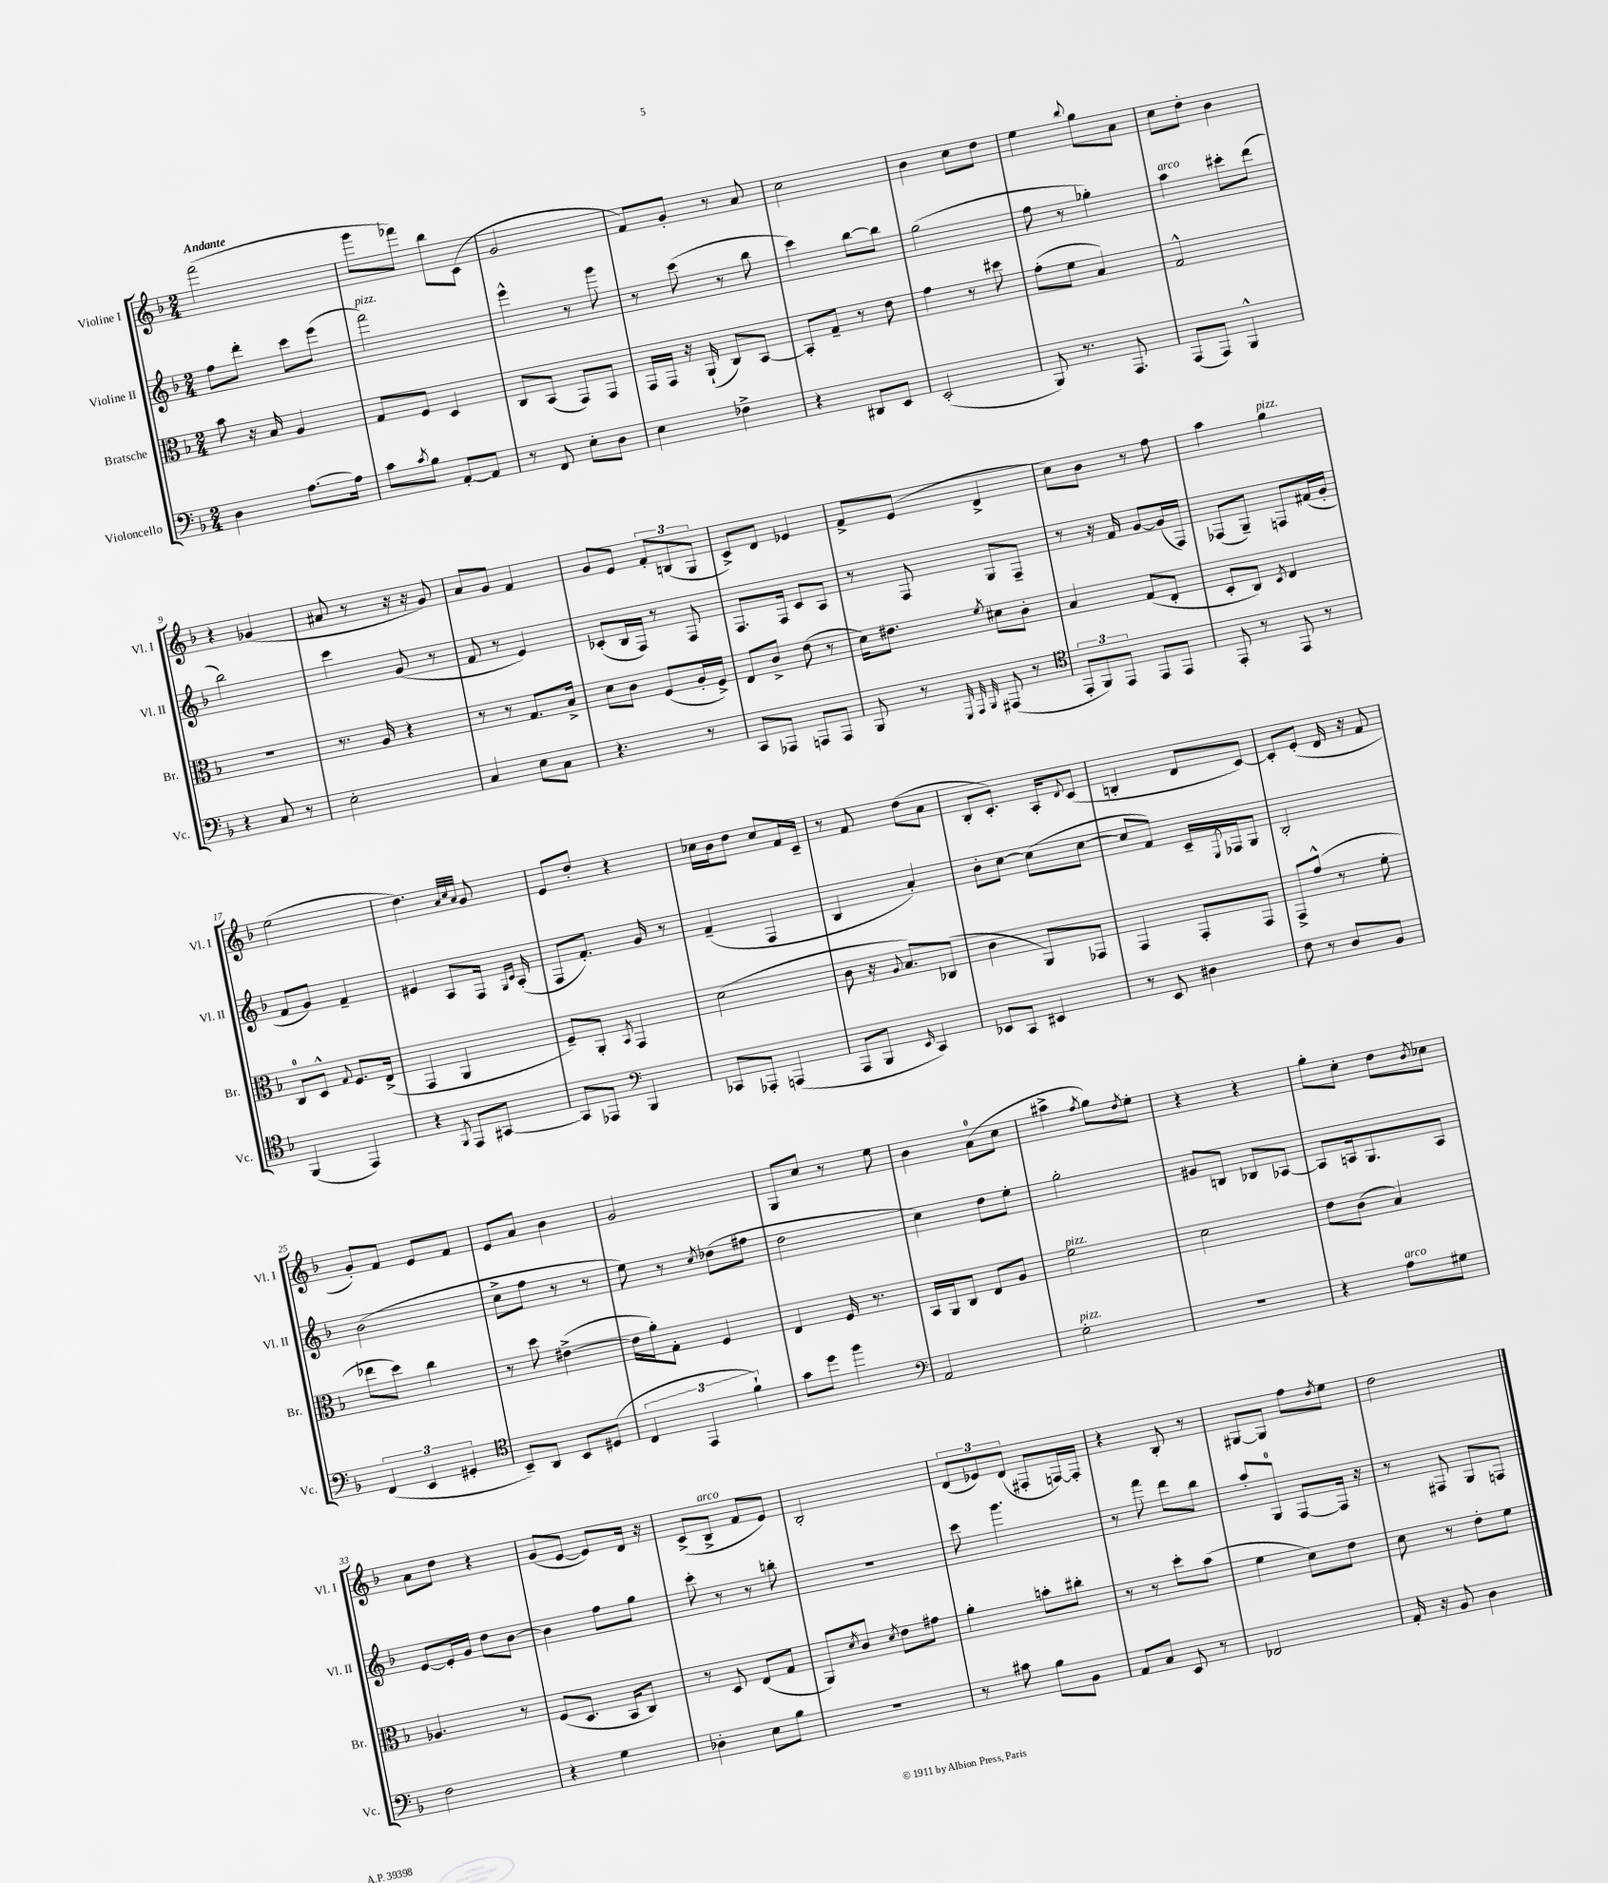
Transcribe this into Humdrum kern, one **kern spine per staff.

**kern	**kern	**kern	**kern
*part4	*part3	*part2	*part1
*staff4	*staff3	*staff2	*staff1
*I"Violoncello	*I"Bratsche	*I"Violine II	*I"Violine I
*I'Vc.	*I'Br.	*I'Vl. II	*I'Vl. I
*clefF4	*clefC3	*clefG2	*clefG2
*k[b-]	*k[b-]	*k[b-]	*k[b-]
*M2/4	*M2/4	*M2/4	*M2/4
=1	=1	=1	=1
!	!	!	!LO:TX:a:B:t=Andante
4D\	8b-\	8ff\L	(2fff\
.	16r	8ddd'\J	.
.	16B-/	.	.
[8.A\L	4A/	8ccc\L	.
.	.	(8eee\J	.
16A\Jk]	.	.	.
=2	=2	=2	=2
!	!	!LO:TX:a:i:t=pizz.	!
8c\L	8G/L	2fff\)	8ggg\L
8qc/	.	.	.
8B-\J	8F/J	.	8fff-X\J)
[8AA'/L	4D/	.	8bb-\L
8AA/J]	.	.	(8c\J
=3	=3	=3	=3
8r	8C/L	4eee^^\	2g/
8FF/	(8BB-/J	.	.
8E'\L	8GG/L)	8r	.
8D\J	8GG/J	8ggg\	.
=4	=4	=4	=4
4E\	16GG/LL	8r	8f/L)
.	16GG/JJ	.	.
.	16r	(8ccc\	8g'/J
.	(16AA`/	.	.
4F-X^\	8C/L)	8r	8r
.	[8BB-/J	8bb-\	8a/
=5	=5	=5	=5
4r	8BB-'/L]	4ccc\)	2cc\
.	8G~/J	.	.
8DD#X/L	8r	[8bb-\L	.
8EE/J	8e\	8bb-\J]	.
=6	=6	=6	=6
(2EE'/	4g\	(2gg\	4b-\
.	8r	.	8cc\L
.	8dd#X\	.	8dd\J
=7	=7	=7	=7
8BBB-/)	(8g'\L	8ff\	4ee\
8.r	8f\J	8r	.
.	.	.	8qqbb-/
.	4B-/)	4gg-X'\)	8gg\L
8.AAA/	.	.	.
.	.	.	8a\J
=8	=8	=8	=8
!	!	!LO:TX:a:i:t=arco	!
(8AAA/L	2G^^/	4aa\	8cc\L
8AAA/J)	.	.	8dd'\J
4BBB-^^/	.	8ccc#X'\L	4b-\
.	.	(8ddd\J	.
!!LO:LB:g=z
=9	=9	=9	=9
4r	2r	2bb-\)	4r
8C/	.	.	(4g-X/
8r	.	.	.
=10	=10	=10	=10
2E'\	8.r	4ccc\	8a#X/
.	.	.	8r
.	16A/	.	.
.	4r	(8g/	16r
.	.	.	16r
.	.	8r	8g/)
=11	=11	=11	=11
4C/	8r	8f/	8a/L
.	8r	8r	8g/J
8E\L	8.G/L	4e/)	4f/
8C\J	.	.	.
.	16B-^/Jk	.	.
=12	=12	=12	=12
4.r	8d\L	(8c-X'/L	8g/L
.	8c\J	16B-/L	8e/J
.	.	16F/JJ)	.
.	(8F/L	8r	12f'/L
.	.	.	(12Bn/
8r	16A'/L	8F/	.
.	.	.	12G/J
.	16F^/JJ)	.	.
=13	=13	=13	=13
8CC/L	8E/L	8.F/L	8c^/L)
8AAA-X/J	8c^/J	.	8d/J
.	.	16F/Jk	.
8AAAn/L	(8e\	8c/L	4e-X/
8AAA/J	8r	8A/J	.
=14	=14	=14	=14
8BBB-/	16d\KL)	8r	8f^/L
.	8.e#X\J	.	.
8r	.	8F/	(8e/J
32qqGGG/	.	.	.
32qqAAA/	.	.	.
32qqBBB-/	8qf/	.	.
(8AAA#X/	8d#X\L	8G/L	4d^/
8r	8c'\J	8F~/J	.
=15	=15	=15	=15
*clefC4	*	*	*
12EE'/L	4B-/	8r	8cc\L)
12FF/)	.	.	.
.	.	16r	8b-\J
12EE/J	.	.	.
.	.	16f/	.
8EE/L	(8G/L	[8g/L	8r
8EE/J	8E'/J	(16g/L]	8ff\
.	.	16F/JJ)	.
=16	=16	=16	=16
8EE'/	8D'/L	(8F-X/L	4aa\
8r	8C/J)	8G~/J)	.
.	8qD/	.	.
!	!	!	!LO:TX:a:i:t=pizz.
8EE/	4E/	8Fn/L	4gg\
8r	.	(16f#X/L	.
.	.	16g'/JJ	.
!!LO:LB:g=z
=17	=17	=17	=17
(4FF/	8C/L	8f/L	(2ee\
.	8D^^/J	8g/J)	.
.	8qqG/	.	.
4EE/)	8.F/L	4f~/	.
.	(16E^/Jk	.	.
=18	=18	=18	=18
4r	4GG/	4e#X/	4.dd\)
8qFF/	.	.	.
8EE/L	4AA/	8A/L	.
.	.	.	32qqa/LLL
.	.	.	32qqcc/
.	.	.	32qqa/JJJ
[8GG#X/J	.	16F/Jk	8g/
.	.	16qqG/LL	.
.	.	16qqc/JJ	.
.	.	(16A'/	.
=19	=19	=19	=19
8GG#/L]	8F~/L)	8F/L	8e/L
8EE-X/J	8AA'/J	8.f'/J)	8dd'/J
*clefF4	*	*	*
.	8qBB-/	.	.
4BBB-/	4GG/	.	4r
.	.	16g/	.
.	.	8r	.
=20	=20	=20	=20
8CC-X/L	(2d\	(4f~/	16cc-X\LL
.	.	.	16b-\J
8AAA-X'/J	.	.	8dd\J
(4AAAn/	.	4F/	8cc-/L
.	.	.	16f/L
.	.	.	16c~/JJ
=21	=21	=21	=21
8AAA/L	8c\	4B-/	8r
8BBB-/J	16r	.	8f/
.	8qqA/	.	.
.	8.B-/L)	.	.
16qqEE/	.	.	.
4CC/)	.	4a'/)	(8dd\L
.	(8C-X/J	.	8a\J
=22	=22	=22	=22
8EE-X/L	4c\	8b-'\L	8B-'/L
8CC/J	.	[8cc\J	8.c'/J)
4EE#X/	8AA/L)	(8cc\L]	.
.	.	.	16A'/KL
.	.	.	8qqd/
.	8GG-X/J	[8cc\J	(8c/J
=23	=23	=23	=23
8r	4GG/	8cc/L]	4Bn'/
8EE/	.	8f/J)	.
4D#X\	8GG'/L	16c~/LL	8d/L
.	.	8qE/	.
.	.	16F-X/J	.
.	8GG/J	8G/J	[8c/J)
=24	=24	=24	=24
8F\	8GG^/L	2B-'/	8c'/L]
8r	(8g^^/J	.	(8e'/J
8D/L	8r	.	16d/
.	.	.	16r
8BB-/J	8f'\	.	8f/
!!LO:LB:g=z
=25	=25	=25	=25
(6FF/	8ee-X\L	(2b-\	8g'/L)
.	8dd\J)	.	8f/J
6EE/	.	.	.
.	4cc\	.	8e/L
6GG#X'/	.	.	.
.	.	.	8f/J
=26	=26	=26	=26
*clefC4	*	*	*
8BB-~/L)	8r	8cc^\L	8e/L
8AA/J	8dd\	8ff\J	8a/J
8BB-/L	([4e#X^\	8r	4b-\
(8D#X/J	.	8r	.
=27	=27	=27	=27
6C/	16e#\LL]	8ee\)	2g/
.	16a'\J)	.	.
.	8G'\J	8r	.
6EE/	.	.	.
.	.	8qcc/	.
.	4F/	(8dd-X\L	.
6f`\)	.	.	.
.	.	8ff#X\J	.
=28	=28	=28	=28
8g\L	4E/	2dd\	8G/L
8dd\J	.	.	8cc/J
4ff\	16F/	.	8r
.	8.r	.	.
.	.	.	8ee\
=29	=29	=29	=29
*clefF4	*	*	*
2AA/	16BB-/LL	4cc\)	4b-\
.	16AA/J	.	.
.	8C/J	.	.
.	8E/L	8dd\L	(8a\L
.	8A/J	8ee'\J	8cc\J
=30	=30	=30	=30
!	!LO:TX:a:i:t=pizz.	!	!
!LO:TX:a:i:t=pizz.	!	!	!
2G'\	2f\	2gg'\	4aa#X^\
.	.	.	8qff/
.	.	.	8gg\L)
.	.	.	8qdd/
.	.	.	8ee'\J
=31	=31	=31	=31
2r	2d\	8g#X/L	4r
.	.	8Bn/J	.
.	.	8B-X/L	4r
.	.	[8A-X/J	.
=32	=32	=32	=32
4r	8e\L	8A-/L]	8gg'\L
.	(8c\J	16An/k	8cc'\J
.	.	8.G/	.
!LO:TX:a:i:t=arco	!	!	!
8A\L	4B-/)	.	8dd\L
.	.	.	8qb-/
8G#X\J	.	8A/J	8cc-X\J
!!LO:LB:g=z
=33	=33	=33	=33
2F\	4.A-X/	[8e/L	8a\L
.	.	16e'/L]	8dd\J
.	.	16g/JJ	.
.	.	8dd\L	4r
.	8r	[8b-\J	.
=34	=34	=34	=34
4r	(8F/L	4b-\]	(8g/L
.	8.D/J	.	[8e/J
4G\	.	8ff\L	8e/L])
.	16BB-/KL	.	.
.	8C/J)	8gg\J	16d/Jk
.	.	.	16r
=35	=35	=35	=35
4D-X'\	8r	8ccc'\	(8c^/L
!	!	!	!LO:TX:a:i:t=arco
.	8D/	8r	8B-^/J
8E\L	(8E/L	8r	8f/L
8B-\J	8G/J	8bbn'\	8e/J)
=36	=36	=36	=36
2r	8AA/L)	2r	2B-'/
.	8qd/	.	.
.	8c/J	.	.
.	8qd/	.	.
.	8e\L	.	.
.	8g#X\J	.	.
=37	=37	=37	=37
8r	4a'\	8ccc\	(12d/L
.	.	.	12e-X/)
8c#X\	.	4.ggg\	.
.	.	.	(12d/J
8B-\L	8bn'\L	.	8F#X'/L
8BB-\J	8cc#X'\J	.	[16Fn/L)
.	.	.	16F'/JJ]
=38	=38	=38	=38
8AA/L	8r	8r	4r
8C/J	8r	8fff\	.
8EE/	8dd'\L	8ddd\L	8B-'/
8r	(8b-\J	8bb-\J	8r
=39	=39	=39	=39
2FF-X/	4f\	8aa'/L	[8G#X/L
.	.	8G/J	8G#/J]
.	8d\L)	[8F/L	8ff\L
.	.	.	8qdd/
.	8e\J	16F/Jk]	8ee\J
.	.	16r	.
=40	=40	=40	=40
16AA'/	8d\	8r	2dd\
16r	.	.	.
8BB-/	8r	8F#X/	.
4D\	8e'\L	8G/L	.
.	8f\J	8Fn/J	.
==	==	==	==
*-	*-	*-	*-
